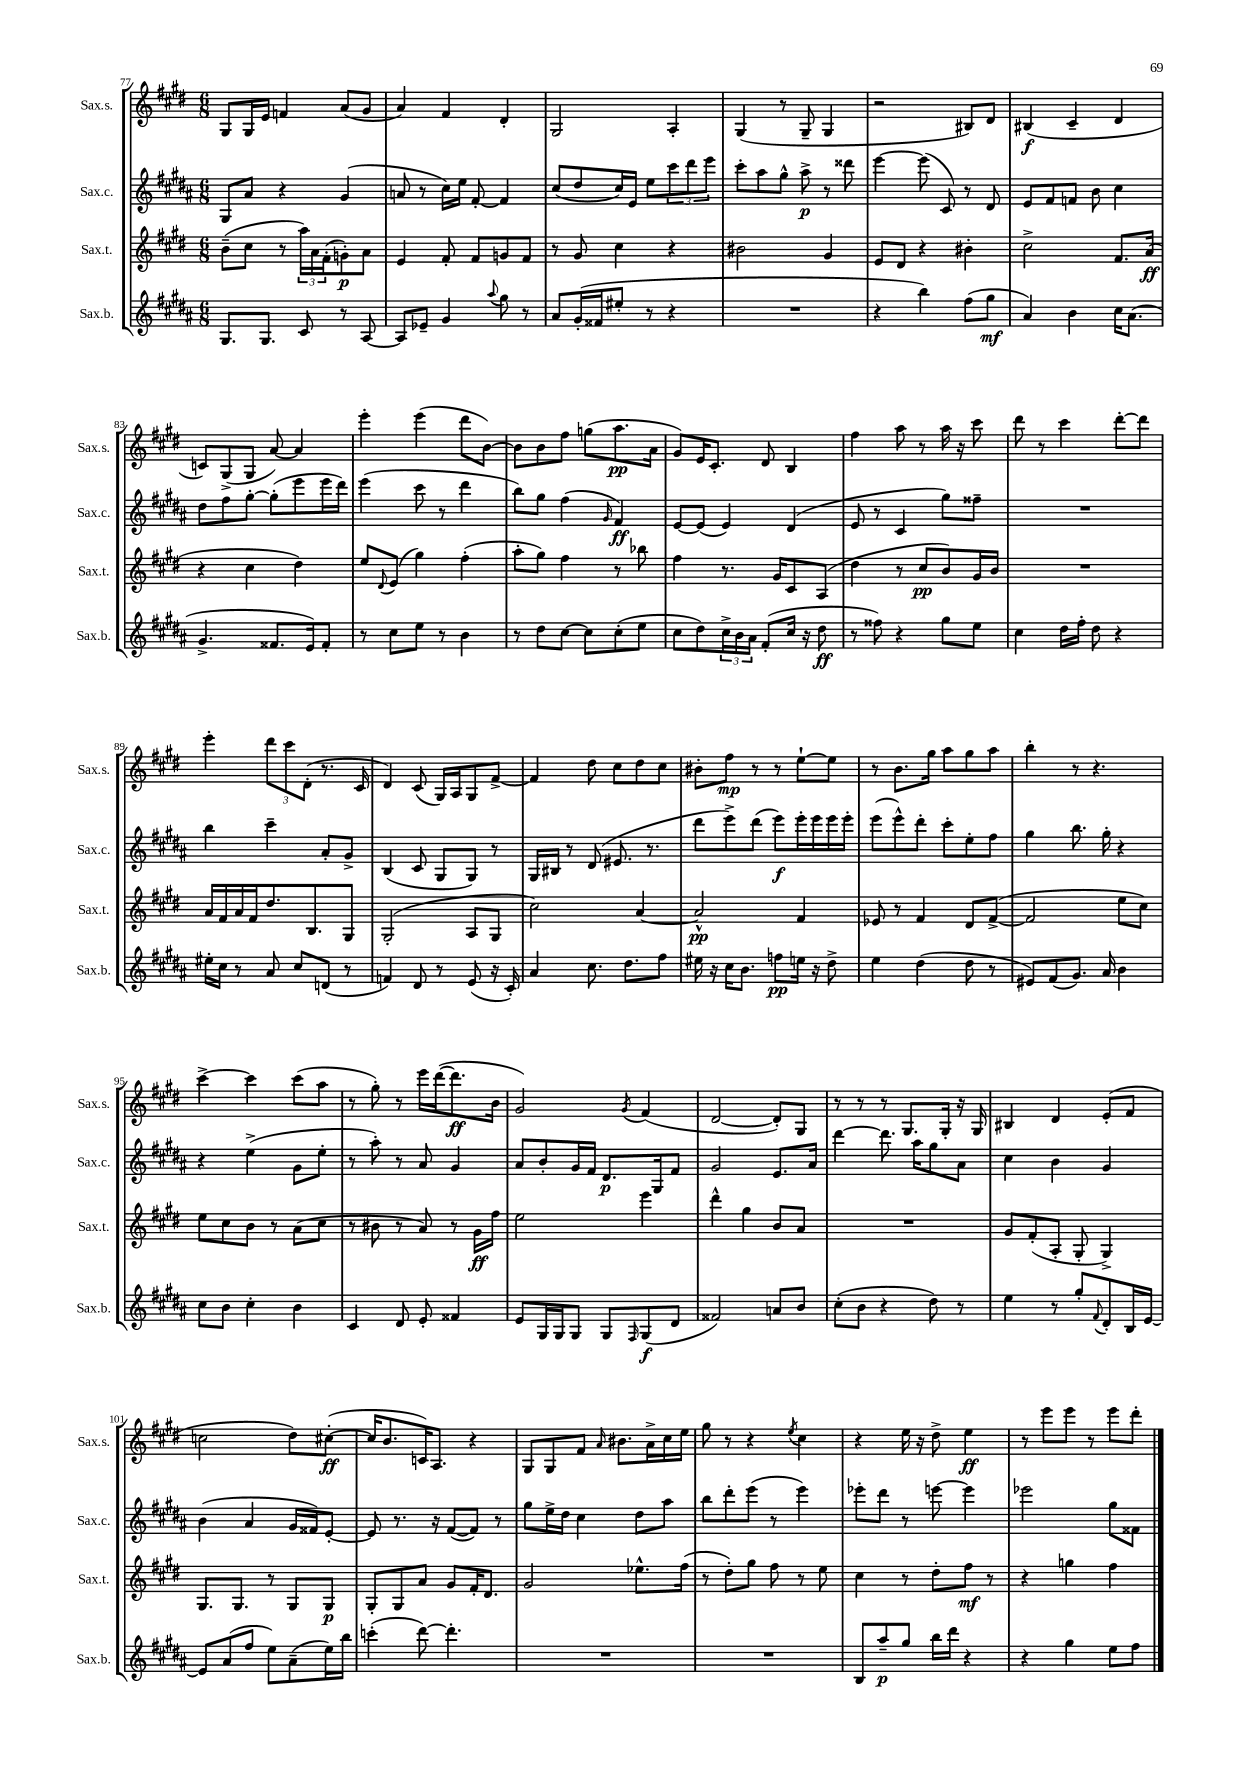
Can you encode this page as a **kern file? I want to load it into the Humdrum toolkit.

**kern	**kern	**kern	**kern
*staff4	*staff3	*staff2	*staff1
*clefG2	*clefG2	*clefG2	*clefG2
*k[f#c#g#d#a#]	*k[f#c#g#d#]	*k[f#c#g#d#a#]	*k[f#c#g#d#]
*M6/8	*M6/8	*M6/8	*M6/8
8.G#	(8b~	8G#	8G#
.	8cc#	8a#	16G#
8.G#	.	.	16e
.	8r	4r	4f
8c#	24aa)	.	.
.	24a	.	.
.	(24f#'	.	.
8r	8g')	(4g#	(8a
[8A#	8a	.	8g#
=	=	=	=
8A#]	4e	8a	4a)
8e-~	.	8r	.
4g#	8f#'	16cc#)	4f#
.	.	16ee	.
.	8f#	[8f#'	.
8qqaa#	.	.	.
8gg#	8g	4f#]	4d#'
8r	8f#	.	.
=	=	=	=
8a#	8r	(8cc#	2G#
(16g#'	8g#	8dd#	.
16f##	.	.	.
8ee#'	4cc#	16cc#)	.
.	.	16e	.
8r	.	8ee	.
4r	4r	12ccc#	4A'
.	.	12ddd#	.
.	.	12eee	.
=	=	=	=
2.r	2b#	8ccc#'	(4G#
.	.	8aa#	.
.	.	8gg#^^	8r
.	.	8aa#^	8G#~
.	4g#	8r	4G#
.	.	8ddd##	.
=	=	=	=
4r	8e	[4eee	2r
.	8d#	.	.
4bb)	4r	(8eee]	.
.	.	8c#)	.
(8ff#	4b#'	8r	8B#)
8gg#	.	8d#	8d#
=	=	=	=
4a#)	2cc#^	8e	(4B#
.	.	8f#	.
4b	.	8f	4c#~
.	.	8b	.
16cc#	8.f#	4cc#	4d#
(8.a#	.	.	.
.	(16a	.	.
=	=	=	=
4.g#^	4r	8dd#	8c)
.	.	8ff#	(8G#^
.	4cc#	[8gg#'	8G#
8.f##	.	(8gg#']	[8a)
.	4dd#)	8eee	4a]
16e)	.	.	.
8f##'	.	16eee	.
.	.	16ddd#)	.
=	=	=	=
8r	8ee	(4eee	4eee'
.	8qqd#	.	.
8cc#	(8e	.	.
8ee	4gg#)	8ccc#	(4eee
8r	.	8r	.
4b	(4ff#'	4ddd#	8ddd#
.	.	.	[8b)
=	=	=	=
8r	8aa'	8bb)	8b]
8dd#	8gg#)	8gg#	8b
[8cc#	4ff#	(4ff#	8ff#
8cc#]	.	.	(8gg
.	.	16qqg#	.
(8cc#'	8r	4f#)	8.aa
8ee	8bb-	.	.
.	.	.	16a
=	=	=	=
8cc#	4ff#	[8e	8g#)
8dd#)	.	(8e]	16e
.	.	.	8.c#'
24cc#^	8.r	4e)	.
24b	.	.	.
24a#	.	.	.
(8f#'	.	.	8d#
.	16g#	.	.
16cc#	8c#	(4d#	4B
16r	.	.	.
8dd#	(8A	.	.
=	=	=	=
8r	4dd#	8e	4ff#
8ff##)	.	8r	.
4r	8r	4c#	8aa
.	8cc#	.	8r
8gg#	8b)	8gg#)	16aa
.	.	.	16r
8ee	16g#	8ff##~	8ccc#
.	16b	.	.
=	=	=	=
4cc#	2.r	2.r	8ddd#
.	.	.	8r
16dd#	.	.	4ccc#
16ff#'	.	.	.
8dd#	.	.	.
4r	.	.	[8ddd#'
.	.	.	8ddd#]
=	=	=	=
16ee#'	16a	4bb	4eee'
16cc#	16f#	.	.
8r	16a	.	.
.	16f#	.	.
8a#	8.dd#	4ccc#~	12ddd#
.	.	.	12ccc#
8cc#	.	.	.
.	.	.	(12d#'
.	8.B	.	.
(8d	.	8a#'	8.r
8r	8G#	8g#^	.
.	.	.	16c#
=	=	=	=
4f)	(2G#'	(4B	4d#)
8d#	.	8c#	(8c#
8r	.	8G#	16G#)
.	.	.	16A
(8e	8A	8G#)	8G#
16r	8G#	8r	[8f#^
16c#')	.	.	.
=	=	=	=
4a#	2cc#)	16G#	4f#]
.	.	16B#	.
.	.	8r	.
8.cc#	.	(8d#	8dd#
.	.	8.e#	8cc#
8.dd#	.	.	.
.	[4a	.	8dd#
.	.	8.r	.
8ff#	.	.	8cc#
=	=	=	=
16ee#	2a^^]	8ddd#	8b#'
16r	.	.	.
16cc#	.	8eee^)	8ff#
8.b	.	.	.
.	.	(8ddd#	8r
8ff	.	8eee)	8r
16ee	4f#	16eee'	[8ee`
16r	.	16eee	.
8dd#^	.	16eee	8ee]
.	.	16eee'	.
=	=	=	=
4ee	8e-	(8eee	8r
.	8r	8eee^^)	8.b
(4dd#	4f#	8ddd#'	.
.	.	.	16gg#
.	.	8ccc#'	8aa
8dd#	8d#	8ee'	8gg#
8r	([8f#^	8ff#	8aa
=	=	=	=
8e#)	2f#]	4gg#	4bb'
(8f#	.	.	.
8.g#)	.	8.bb	8r
.	.	.	4.r
16a#	.	16gg#'	.
4b	8ee	4r	.
.	8cc#)	.	.
=	=	=	=
8cc#	8ee	4r	[4ccc#^
8b	8cc#	.	.
4cc#'	8b	(4ee^	4ccc#]
.	8r	.	.
4b	(8a	8g#	(8ccc#
.	8cc#	8ee'	8aa
=	=	=	=
4c#	8r	8r	8r
.	8b#	8aa#')	8gg#')
8d#	8r	8r	8r
8e'	8a)	8a#	16eee
.	.	.	([16ddd#
4f##	8r	4g#	8.ddd#]
.	16g#	.	.
.	16ff#	.	16b
=	=	=	=
8e	2ee	8a#	2g#)
16G#	.	8b'	.
16G#	.	.	.
8G#	.	16g#	.
.	.	16f#	.
8G#	.	8.d#	.
16qqF#	.	.	8qg#
(8G#	4eee	.	(4f#
.	.	16G#	.
8d#	.	8f#	.
=	=	=	=
2f##)	4ddd#^^	2g#	[2d#
.	4gg#	.	.
8a	8b	8.e	8d#'])
8b	8a	.	8G#
.	.	16a#	.
=	=	=	=
(8cc#'	2.r	[4ddd#	8r
8b	.	.	8r
4r	.	8.ddd#]	8r
.	.	.	8.G#
.	.	16aa#	.
8dd#)	.	8gg#	.
.	.	.	16G#'
8r	.	8a#	16r
.	.	.	16G#
=	=	=	=
4ee	8g#	4cc#	4B#
.	(8f#'	.	.
8r	8A'	4b	4d#
8gg#'	8G#'	.	.
8qqf#	.	.	.
8d#'	4G#^)	4g#	(8e'
16B	.	.	8f#
[16e	.	.	.
=	=	=	=
8e]	8.G#	(4b	2cc
(8a#	.	.	.
.	8.G#	.	.
8ff#	.	4a#	.
8ee)	8r	.	.
(8a#~	8G#	16g#	8dd#)
.	.	16f##)	.
16ee)	8G#	[8e'	([8cc#'
16bb	.	.	.
=	=	=	=
(4ccc'	8G#'	8e]	16cc#]
.	.	.	8.b
.	8G#	8.r	.
[8ddd#)	8a	.	16c)
.	.	16r	8.A
4.ddd#']	8g#	([8f#	.
.	16f#'	8f#])	4r
.	8.d#	.	.
.	.	8r	.
=	=	=	=
2.r	2g#	8gg#	8G#
.	.	16ee^	8G#
.	.	16dd#	.
.	.	4cc#	8f#
.	.	.	16qqa
.	.	.	8.b#
.	8.ee-^^	8dd#	.
.	.	.	16a^
.	.	8aa#	16cc#
.	(16ff#	.	16ee
=	=	=	=
2.r	8r	8bb	8gg#
.	8dd#')	8ddd#'	8r
.	8gg#	(8eee	4r
.	8ff#	8r	.
.	.	.	8qee
.	8r	4eee)	4cc#
.	8ee	.	.
=	=	=	=
8B	4cc#	8eee-'	4r
8aa#~	.	8ddd#	.
8gg#	8r	8r	16ee
.	.	.	16r
16bb	8dd#'	[8eee	8dd#^
16ddd#	.	.	.
4r	8ff#	4eee]	4ee
.	8r	.	.
=	=	=	=
4r	4r	2eee-	8r
.	.	.	8eee
4gg#	4gg	.	8eee
.	.	.	8r
8ee	4ff#	8gg#	8eee
8ff#	.	8f##	8ddd#'
==	==	==	==
*-	*-	*-	*-
